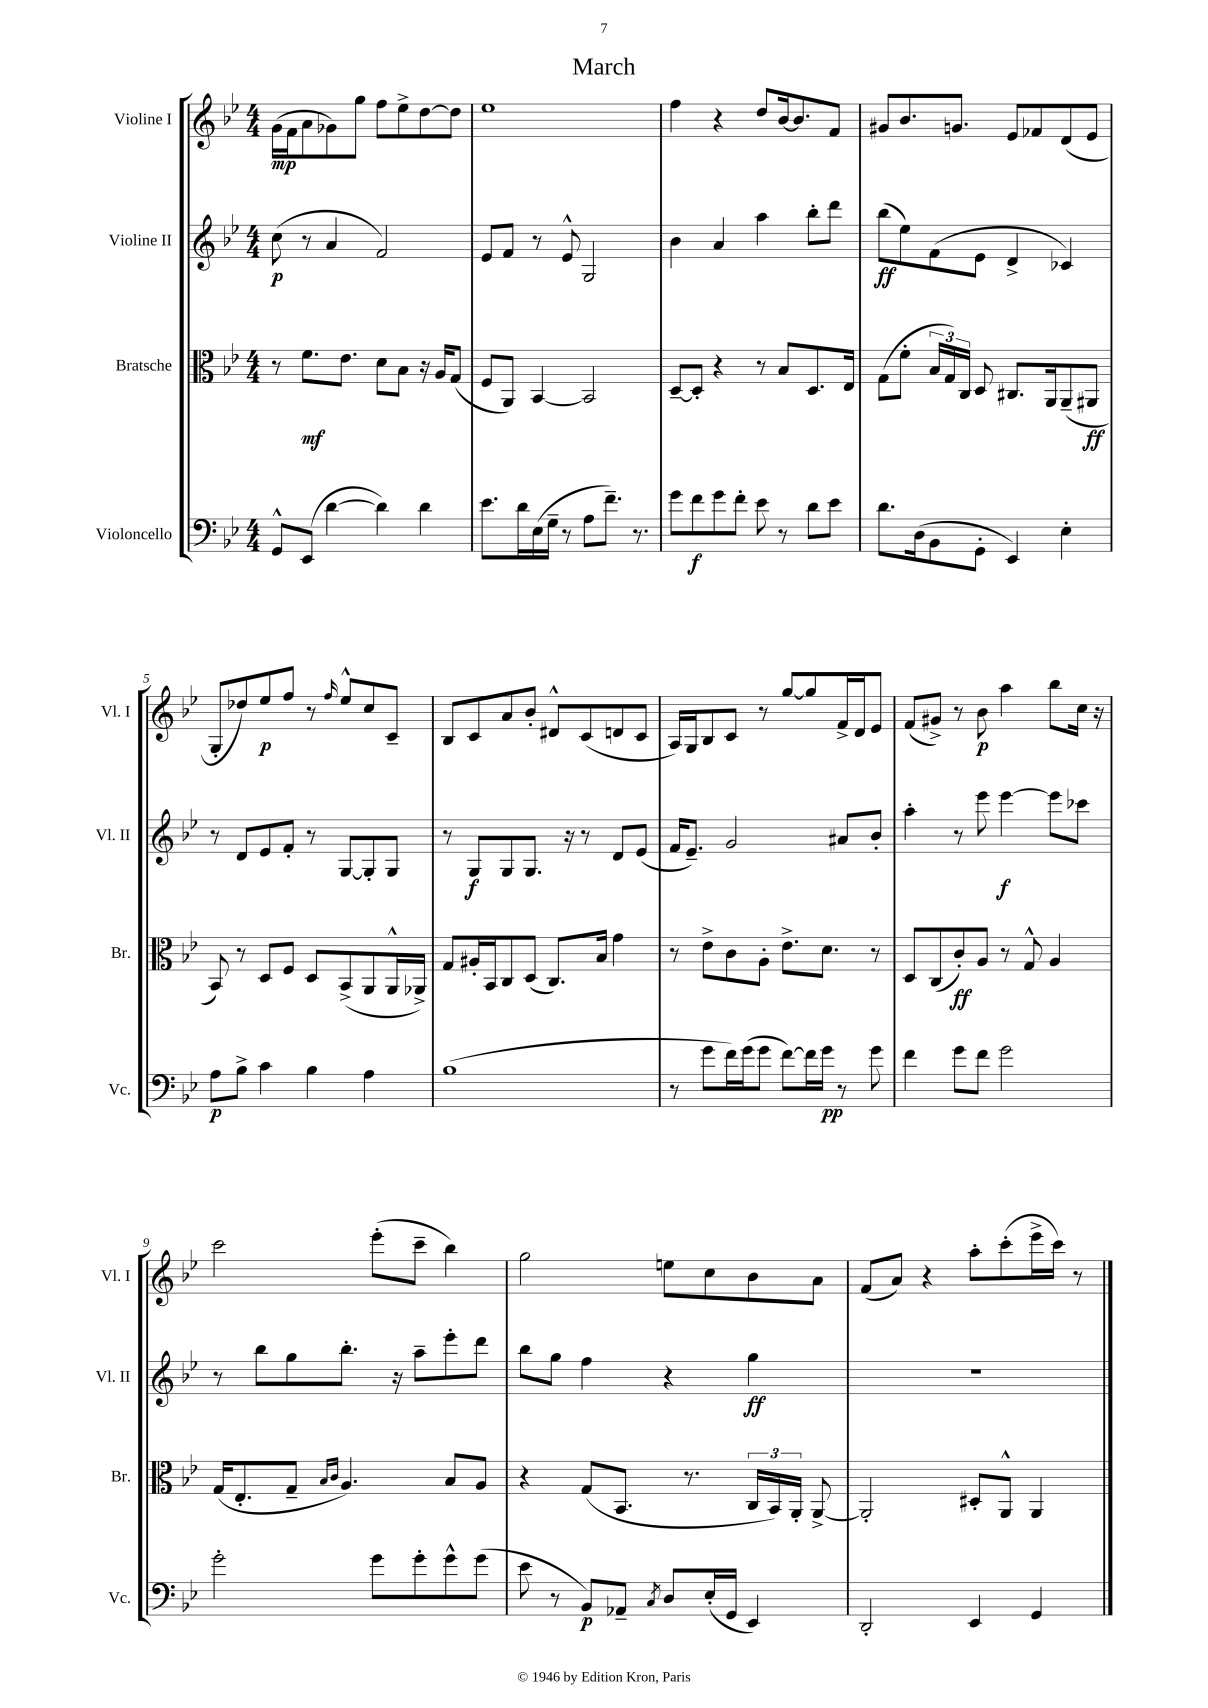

**kern	**dynam	**kern	**dynam	**kern	**dynam	**kern	**dynam
*part4	*part4	*part3	*part3	*part2	*part2	*part1	*part1
*staff4	*staff4	*staff3	*staff3	*staff2	*staff2	*staff1	*staff1
*I"Violoncello	*	*I"Bratsche	*	*I"Violine II	*	*I"Violine I	*
*I'Vc.	*	*I'Br.	*	*I'Vl. II	*	*I'Vl. I	*
*clefF4	*	*clefC3	*	*clefG2	*	*clefG2	*
*k[b-e-]	*	*k[b-e-]	*	*k[b-e-]	*	*k[b-e-]	*
*M4/4	*	*M4/4	*	*M4/4	*	*M4/4	*
=1	=1	=1	=1	=1	=1	=1	=1
8GG^^/L	.	8r	.	(8cc\	p	(16g\LL	mp
.	.	.	.	.	.	16f\J	.
(8EE-/J	.	8.f\L	mf	8r	.	8a\	.
[4d\	.	.	.	4a/	.	8g-X\)	.
.	.	8.e-\J	.	.	.	.	.
.	.	.	.	.	.	8gg\J	.
4d\])	.	8d\L	.	2f/)	.	8ff\L	.
.	.	8B-\J	.	.	.	8ee-^\	.
4d\	.	16r	.	.	.	[8dd\	.
.	.	16A/KL	.	.	.	.	.
.	.	(8G/J	.	.	.	8dd\J]	.
=2	=2	=2	=2	=2	=2	=2	=2
8.e-\L	.	8F/L	.	8e-/L	.	1ee-	.
.	.	8AA/J)	.	8f/J	.	.	.
16d\L	.	.	.	.	.	.	.
(16E-\	.	[4BB-/	.	8r	.	.	.
16G~\JJ	.	.	.	.	.	.	.
8r	.	.	.	8e-^^/	.	.	.
8A\L	.	2BB-/]	.	2G/	.	.	.
8.f~\J)	.	.	.	.	.	.	.
8.r	.	.	.	.	.	.	.
=3	=3	=3	=3	=3	=3	=3	=3
8g\L	.	[8D~/L	.	4b-\	.	4ff\	.
8f\	f	8D'/J]	.	.	.	.	.
8g\	.	4r	.	4a/	.	4r	.
8f'\J	.	.	.	.	.	.	.
8e-\	.	8r	.	4aa\	.	8dd/L	.
8r	.	8B-/L	.	.	.	[16b-/k	.
.	.	.	.	.	.	8.b-/]	.
8d\L	.	8.D/	.	8bb-'\L	.	.	.
8e-\J	.	.	.	8ddd\J	.	8f/J	.
.	.	16E-/Jk	.	.	.	.	.
=4	=4	=4	=4	=4	=4	=4	=4
8.d\L	.	(8G\L	.	(8bb-\L	ff	8g#X/L	.
.	.	8f'\J	.	8ee-\)	.	8.b-/	.
(16D\k	.	.	.	.	.	.	.
8BB-\	.	24B-/LL	.	(8f\	.	.	.
.	.	24G/)	.	.	.	.	.
.	.	.	.	.	.	8.gn/J	.
.	.	24C/JJ	.	.	.	.	.
8GG'\J	.	8D/	.	8e-\J	.	.	.
4EE-/)	.	8.C#X/L	.	4d^/	.	8e-/L	.
.	.	.	.	.	.	8f-X/	.
.	.	16AA/k	.	.	.	.	.
4E-'\	.	(8AA~/	.	4c-X/)	.	(8d/	.
.	.	8AA#X/J	ff	.	.	8e-/J	.
!!LO:LB:g=z
=5	=5	=5	=5	=5	=5	=5	=5
8A\L	p	8BB-/)	.	8r	.	8G'/L	.
8B-^\J	.	8r	.	8d/L	.	8dd-X/)	.
4c\	.	8D/L	.	8e-/	.	8ee-/	p
.	.	8F/J	.	8f'/J	.	8ff/J	.
4B-\	.	8D/L	.	8r	.	8r	.
.	.	.	.	.	.	16qqff/	.
.	.	(8BB-^/	.	[8G/L	.	8ee-^^/L	.
4A\	.	8AA/	.	8G'/]	.	8cc/	.
.	.	16AA^^/L	.	8G/J	.	8c~/J	.
.	.	16AA-X^/JJ)	.	.	.	.	.
=6	=6	=6	=6	=6	=6	=6	=6
(1B-	.	8G/L	.	8r	.	8B-/L	.
.	.	16A#X'/L	.	8G/L	f	8c/	.
.	.	16BB-/J	.	.	.	.	.
.	.	8C/	.	8G/	.	8a/	.
.	.	(8D/J	.	8.G/J	.	8b-'/J	.
.	.	8.C/L)	.	.	.	8d#X^^/L	.
.	.	.	.	16r	.	.	.
.	.	.	.	8r	.	(8c/	.
.	.	16B-/Jk	.	.	.	.	.
.	.	4g\	.	8d/L	.	8dn/	.
.	.	.	.	(8e-/J	.	8c/J	.
=7	=7	=7	=7	=7	=7	=7	=7
8r	.	8r	.	16f/KL	.	16A/LL)	.
.	.	.	.	8.e-~/J)	.	16G/J	.
8g\L	.	8e-^\L	.	.	.	8B-/	.
16f\L)	.	8c\	.	2g/	.	8c/J	.
(16g\J	.	.	.	.	.	.	.
8g\J	.	8A'\J	.	.	.	8r	.
[8f\L)	.	8.e-^\L	.	.	.	[8gg/L	.
16f\L]	.	.	.	.	.	8gg/]	.
16g\JJ	pp	8.d\J	.	.	.	.	.
8r	.	.	.	8a#X/L	.	16f^/L	.
.	.	.	.	.	.	16d/J	.
8g\	.	8r	.	8b-'/J	.	8e-/J	.
=8	=8	=8	=8	=8	=8	=8	=8
4f\	.	8D/L	.	4aa'\	.	(8f/L	.
.	.	(8C/	.	.	.	8g#X^/J)	.
8g\L	.	8c'/)	ff	8r	.	8r	.
8f\J	.	8A/J	.	8eee-\	.	8b-\	p
2g\	.	8r	.	[4eee-\	f	4aa\	.
.	.	8G^^/	.	.	.	.	.
.	.	4A/	.	8eee-\L]	.	8bb-\L	.
.	.	.	.	8ccc-X\J	.	16cc\Jk	.
.	.	.	.	.	.	16r	.
!!LO:LB:g=z
=9	=9	=9	=9	=9	=9	=9	=9
2g'\	.	(16G/KL	.	8r	.	2ccc\	.
.	.	8.E-'/	.	.	.	.	.
.	.	.	.	8bb-\L	.	.	.
.	.	8G~/J	.	8gg\	.	.	.
.	.	16qqB-/LL	.	.	.	.	.
.	.	16qqc/JJ	.	.	.	.	.
.	.	4.A/)	.	8.bb-'\J	.	.	.
8g\L	.	.	.	.	.	(8eee-'\L	.
.	.	.	.	16r	.	.	.
8g'\	.	.	.	8aa~\L	.	8ccc~\J	.
8g^^\	.	8B-/L	.	8eee-'\	.	4bb-\)	.
(8g\J	.	8A/J	.	8ddd\J	.	.	.
=10	=10	=10	=10	=10	=10	=10	=10
8e-\	.	4r	.	8bb-\L	.	2gg\	.
8r	.	.	.	8gg\J	.	.	.
8BB-/L)	p	(8G/L	.	4ff\	.	.	.
8AA-X~/J	.	8.BB-/J	.	.	.	.	.
8qC/	.	.	.	.	.	.	.
8D/L	.	.	.	4r	.	8een\L	.
.	.	8.r	.	.	.	.	.
(16E-'/L	.	.	.	.	.	8cc\	.
16GG/JJ	.	.	.	.	.	.	.
4EE-/)	.	24C/LL	.	4gg\	ff	8b-\	.
.	.	24BB-/)	.	.	.	.	.
.	.	24AA'/JJ	.	.	.	.	.
.	.	[8AA^/	.	.	.	8a\J	.
=11	=11	=11	=11	=11	=11	=11	=11
2DD'/	.	2AA'/]	.	1r	.	(8f/L	.
.	.	.	.	.	.	8a/J)	.
.	.	.	.	.	.	4r	.
4EE-/	.	8D#X'/L	.	.	.	8aa'\L	.
.	.	8AA^^/J	.	.	.	(8ccc'\	.
4GG/	.	4AA/	.	.	.	16eee-^\L	.
.	.	.	.	.	.	16ccc\JJ)	.
.	.	.	.	.	.	8r	.
==	==	==	==	==	==	==	==
*-	*-	*-	*-	*-	*-	*-	*-
